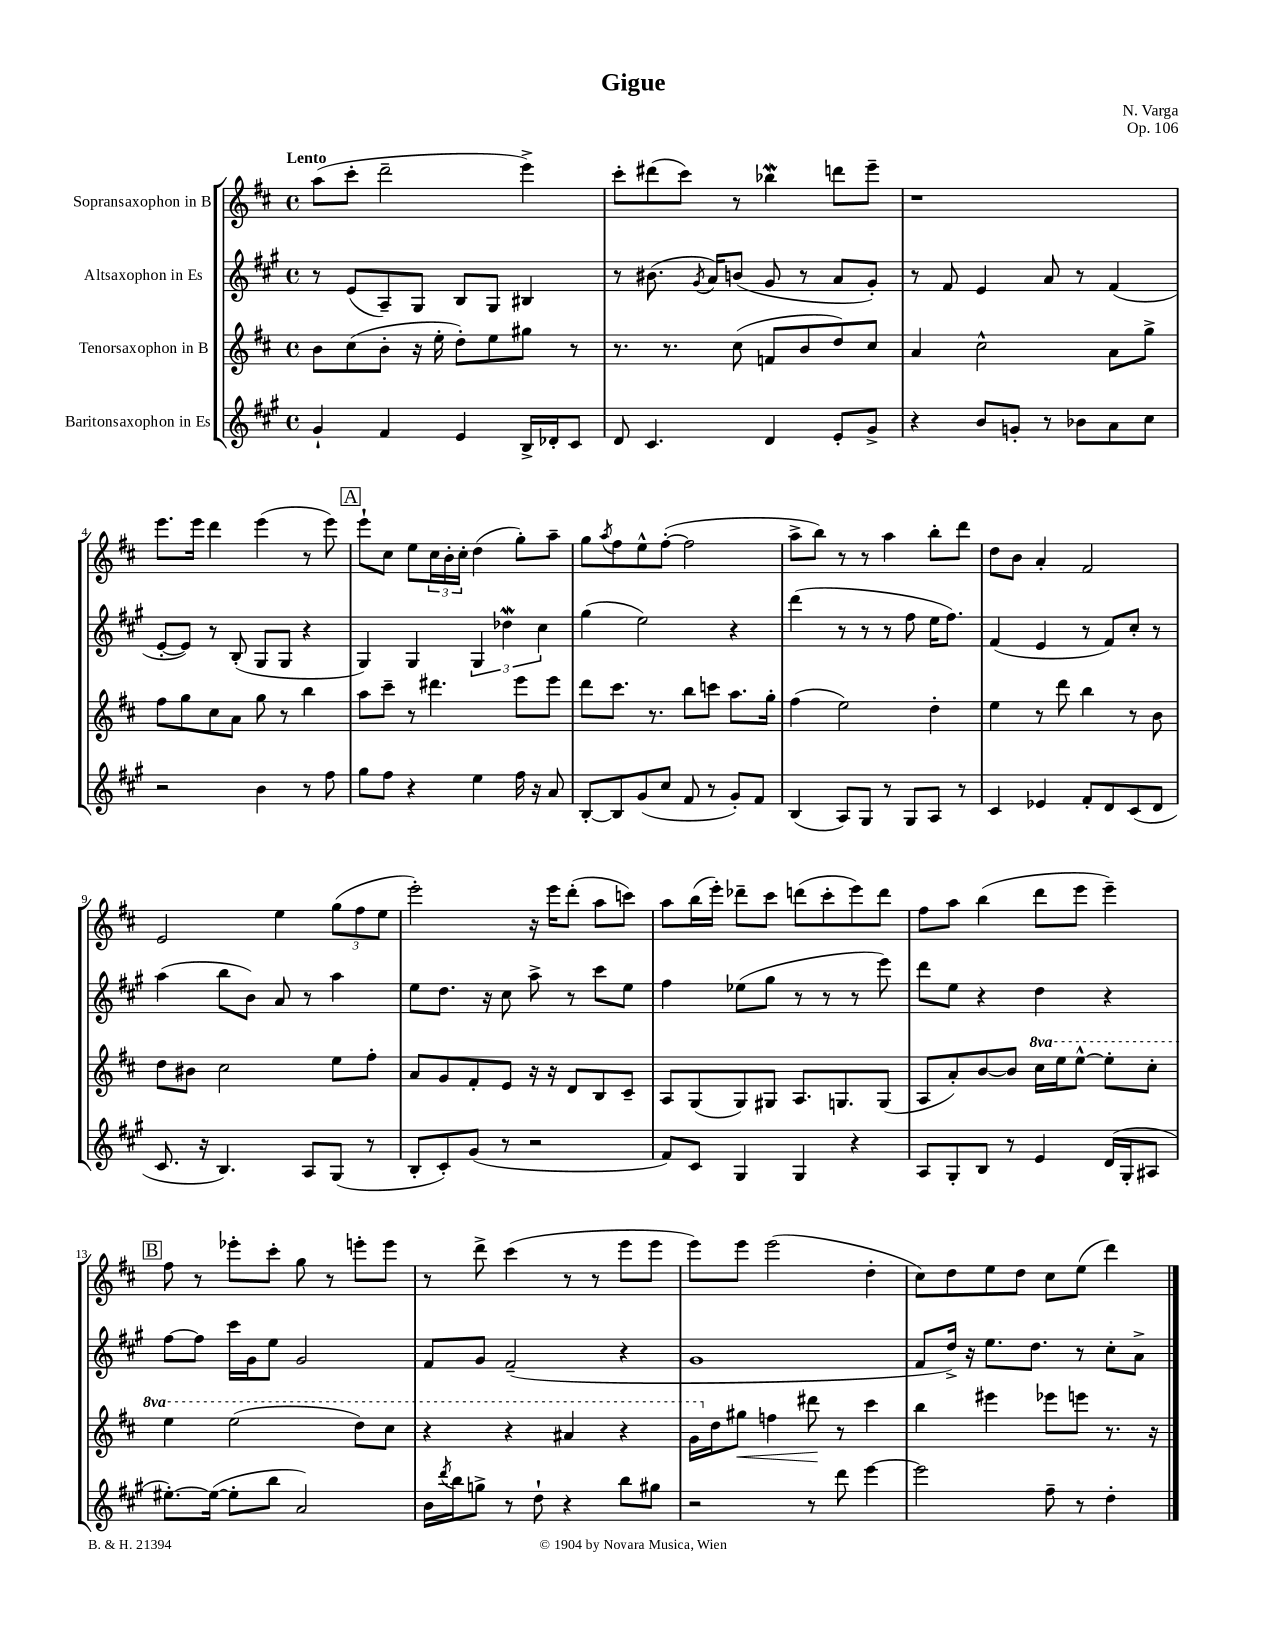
\header { title = "Gigue" composer = "N. Varga" opus = "Op. 106" }
<<
\new StaffGroup <<
\new Staff = "s0" \with { instrumentName = "Sopransaxophon in B" } {
    \clef treble \key d \major \defaultTimeSignature \time 4/4 \tempo "Lento"
    a''8( cis'''8-. d'''2-- e'''4->) |
    cis'''8-. dis'''8( cis'''8) r8 bes''4\mordent d'''8 e'''8-- |
    r1 |
    e'''8. e'''16 d'''4 e'''4( r8 e'''8) |
    \mark \markup { \box "A" } e'''8-! cis''8 e''8 \tuplet 3/2 { cis''16 b'16-. cis''16-. } d''4( g''8-.) a''8-- |
    g''8 \acciaccatura { a''8 } fis''8 e''8-^ fis''8~-.( fis''2 |
    a''8-> b''8) r8 r8 a''4 b''8-. d'''8 |
    d''8 b'8 a'4-. fis'2 |
    e'2 e''4 \tuplet 3/2 { g''8( fis''8 e''8 } |
    e'''2-.) r16 e'''16 d'''8-.( a''8 c'''8) |
    a''8 b''16( e'''16-.) des'''8-- cis'''8 d'''8( cis'''8-. e'''8) d'''8 |
    fis''8 a''8 b''4( d'''8 e'''8 e'''4--) |
    \mark \markup { \box "B" } fis''8 r8 ees'''8-. cis'''8-. g''8 r8 e'''8-. e'''8 |
    r8 d'''8-> cis'''4( r8 r8 e'''8 e'''8 |
    e'''8) e'''8 e'''2( d''4-. |
    cis''8) d''8 e''8 d''8 cis''8 e''8( d'''4) \bar "|." |
}
\new Staff = "s1" \with { instrumentName = "Altsaxophon in Es" } {
    \clef treble \key a \major \defaultTimeSignature \time 4/4
    r8 e'8( a8--) gis8 b8 gis8 bis4 |
    r8 bis'8.( \acciaccatura { gis'8 } a'16) b'8( gis'8 r8 a'8 gis'8-.) |
    r8 fis'8 e'4 a'8 r8 fis'4( |
    e'8~-. e'8) r8 b8-.( gis8 gis8 r4 |
    \mark \markup { \box "A" } gis4) gis4 \tuplet 3/2 { gis4 des''4\mordent cis''4 } |
    gis''4( e''2) r4 |
    d'''4( r8 r8 r8 fis''8 e''16 fis''8.) |
    fis'4( e'4 r8 fis'8) cis''8-. r8 |
    a''4( b''8 b'8) a'8 r8 a''4 |
    e''8 d''8. r16 cis''8 a''8-> r8 cis'''8 e''8 |
    fis''4 ees''8( gis''8 r8 r8 r8 e'''8) |
    d'''8 e''8 r4 d''4 r4 |
    \mark \markup { \box "B" } fis''8~ fis''8 cis'''16 gis'16 e''8 gis'2 |
    fis'8 gis'8 fis'2--( r4 |
    gis'1 |
    fis'8 d''16->) r16 e''8. d''8. r8 cis''8-. a'8-> \bar "|." |
}
\new Staff = "s2" \with { instrumentName = "Tenorsaxophon in B" } {
    \clef treble \key d \major \defaultTimeSignature \time 4/4 \set Staff.ottavationMarkups = #ottavation-simple-ordinals
    b'8 cis''8( b'8-. r16 e''16-. d''8-.) e''8 gis''8 r8 |
    r8. r8. cis''8( f'8 b'8 d''8) cis''8 |
    a'4 cis''2-^ a'8 g''8-> |
    fis''8 g''8 cis''8 a'8 g''8 r8 b''4 |
    \mark \markup { \box "A" } a''8 cis'''8-- r8 dis'''4. e'''8 e'''8 |
    d'''8 cis'''8. r8. b''8 c'''8 a''8. g''16-. |
    fis''4( e''2) d''4-. |
    e''4 r8 d'''8 b''4 r8 b'8 |
    d''8 bis'8 cis''2 e''8 fis''8-. |
    a'8 g'8 fis'8-. e'8 r16 r16 d'8 b8 cis'8-- |
    a8 g8( g8) gis8 a8. g8. g8( |
    a8 a'8-.) b'8~ b'8 \ottava #1 cis'''16 e'''16 e'''8~-^ e'''8-. cis'''8-. |
    \mark \markup { \box "B" } e'''4 e'''2( d'''8) cis'''8 |
    r4 r4 ais''4 r4 |
    g''16 \ottava #0 d''16 gis''8\< f''4 dis'''8\! r8 cis'''4 |
    b''4 eis'''4 ees'''8 e'''8 r8. r16 \bar "|." |
}
\new Staff = "s3" \with { instrumentName = "Baritonsaxophon in Es" } {
    \clef treble \key a \major \defaultTimeSignature \time 4/4
    gis'4-! fis'4 e'4 b16-> des'16-. cis'8 |
    d'8 cis'4. d'4 e'8-. gis'8-> |
    r4 b'8 g'8-. r8 bes'8 a'8 cis''8 |
    r2 b'4 r8 fis''8 |
    \mark \markup { \box "A" } gis''8 fis''8 r4 e''4 fis''16 r16 a'8 |
    b8~-. b8 gis'8( cis''8 fis'8 r8 gis'8-.) fis'8 |
    b4( a8) gis8 r8 gis8 a8 r8 |
    cis'4 ees'4 fis'8-. d'8 cis'8( d'8 |
    cis'8. r16 b4.) a8 gis8( r8 |
    b8-. cis'8-.) gis'8( r8 r2 |
    fis'8) cis'8 gis4 gis4 r4 |
    a8 gis8-. b8 r8 e'4 d'16( gis16-. ais8 |
    \mark \markup { \box "B" } eis''8.~-.) eis''16~( eis''8-. b''8 a'2) |
    b'16 \acciaccatura { d'''8 } b''16 g''8-> r8 d''8-! r4 b''8 gis''8 |
    r2 r8 d'''8 e'''4~ |
    e'''2 fis''8-- r8 d''4-. \bar "|." |
}
>>
>>
